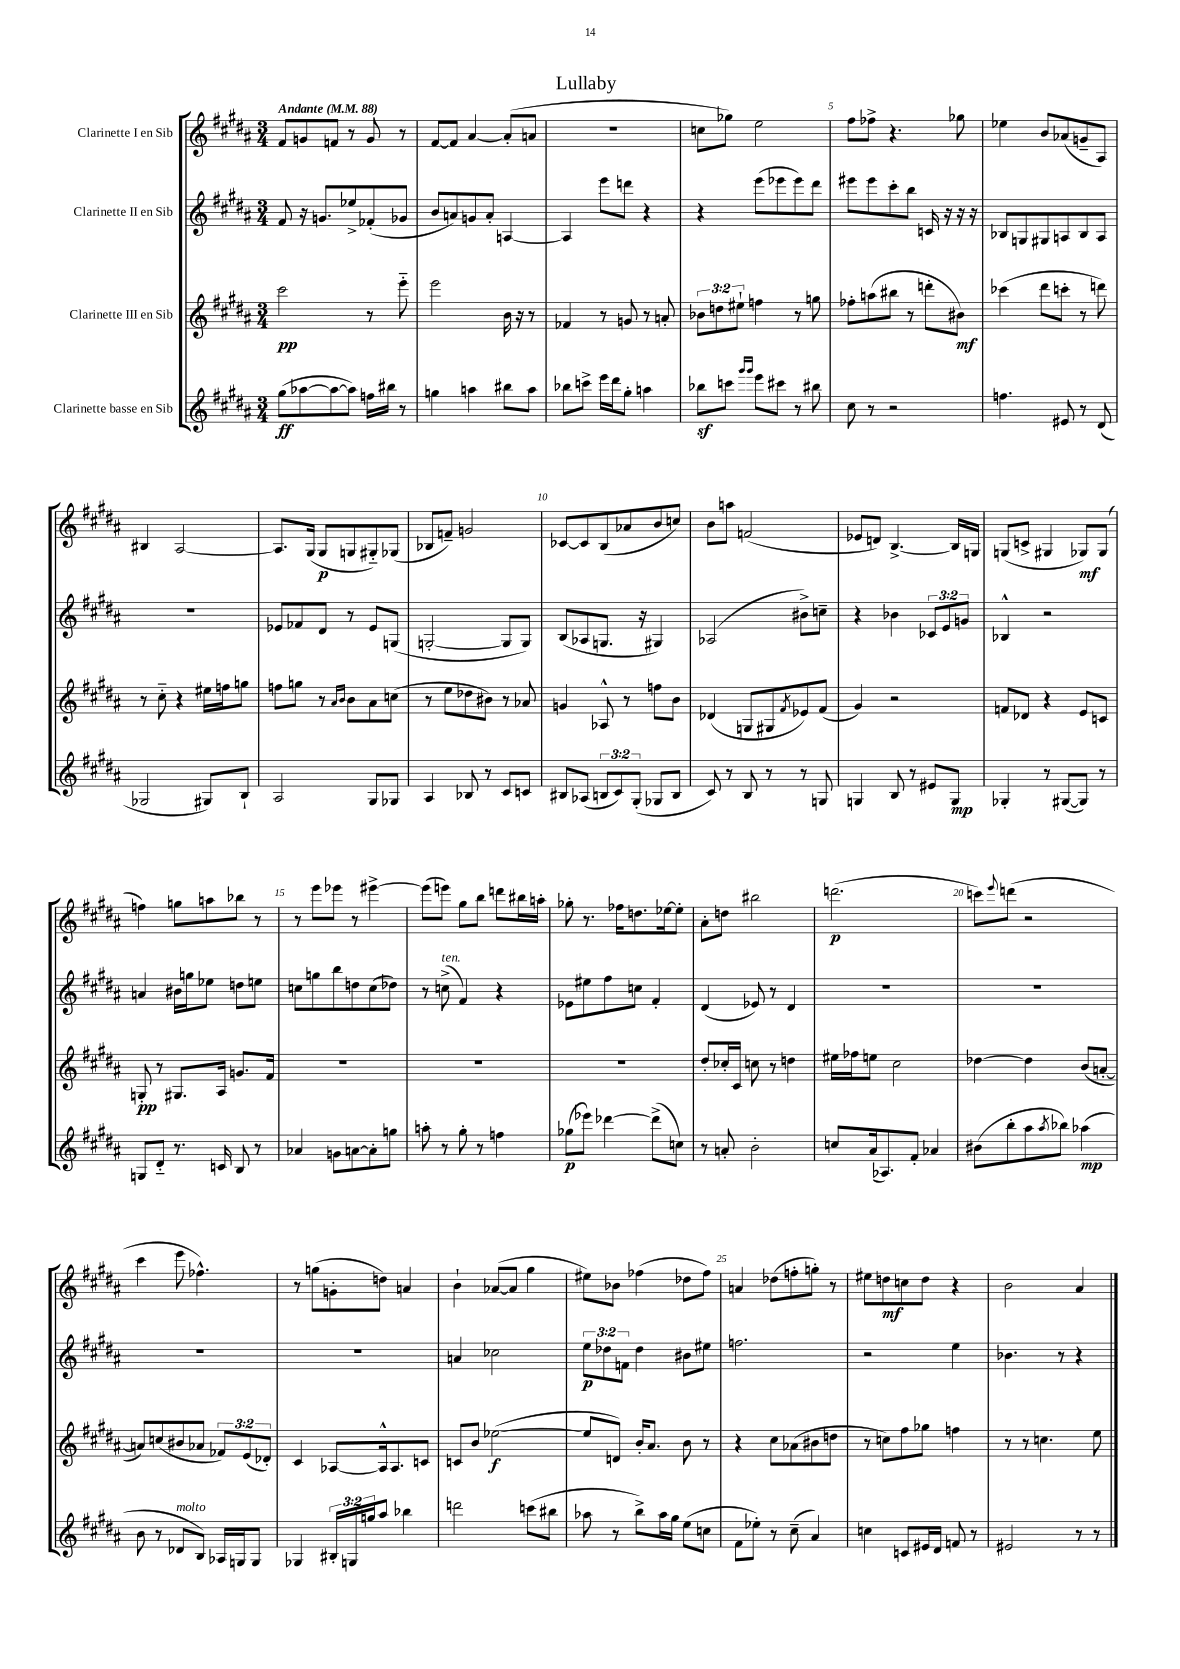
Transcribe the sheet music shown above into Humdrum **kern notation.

**kern	**kern	**kern	**kern
*staff4	*staff3	*staff2	*staff1
*clefG2	*clefG2	*clefG2	*clefG2
*k[f#c#g#d#a#]	*k[f#c#g#d#a#]	*k[f#c#g#d#a#]	*k[f#c#g#d#a#]
*M3/4	*M3/4	*M3/4	*M3/4
*MM88	*MM88	*MM88	*MM88
(8gg#\L	2ccc#\	8f#/	8f#/L
[8aa-\	.	16r	8g/
.	.	8.g/L	.
8aa-\_	.	.	8f/J
8aa-\]J)	.	8ee-^/	8r
16ff\LL	8r	(8f-'/	8g/
16bb#\JJ	.	.	.
8r	8eee'~\	8g-/J	8r
=	=	=	=
4gg\	2eee\	8b/L	[8f#/L
.	.	8a/)	8f#/]J
4aa\	.	8g/	[4a#/
.	.	8a'/J	.
8bb#\L	16b\	[4A/	(8a#'/]L
.	16r	.	.
8aa\J	8r	.	8a/J
=	=	=	=
8bb-\L	4f-/	4A/]	2.r
8ccc^\J	.	.	.
16eee\LL	8r	8eee\L	.
16ddd#\J	.	.	.
8gg#'\J	8g/	8ddd\J	.
4aa\	8r	4r	.
.	8a'/	.	.
=	=	=	=
8bb-\L	12b-\L	4r	8cc\L
.	12dd\	.	.
8ccc\J	.	.	8gg-\J)
.	12ee#`\J	.	.
16qqggg#/LL	.	.	.
16qqggg#/JJ	.	.	.
8eee\L	4ff\	(8eee\L	2ee\
8ccc#\J	.	8eee-\	.
8r	8r	8eee-\)	.
8bb#\	8gg\	8ddd#\J	.
=	=	=	=
8cc#\	8ff-'\L	8eee#\L	8ff#\L
8r	(8aa\	8eee#\	8ff-^\J
2r	8bb#\J	8ccc#'\	4.r
.	8r	8bb\J	.
.	8ddd'\L	16c/	.
.	.	16r	.
.	8b#\J)	16r	8gg-\
.	.	16r	.
=	=	=	=
4.ff\	(4ccc-\	8B-/L	4ee-\
.	.	8G/	.
.	8ddd#\L	8G#/	8b/L
8e#/	8ccc'\J	8A/	(8a-/
8r	8r	8B-/	8g~/
(8d#/	8ddd\)	8A/J	8A#/J)
=	=	=	=
2G-/	8r	2.r	4B#/
.	8cc#'~\	.	.
.	4r	.	[2A#/
8G#/L)	16ee#\LL	.	.
.	16ff\J	.	.
8B`/J	8gg\J	.	.
=	=	=	=
2A#/	8ff\L	8e-/L	8.A#/]L
.	8gg\J	8f-/	.
.	.	.	(16G#/Jk
.	8r	8d#/J	8G#/L
.	16qqa#/LL	.	.
.	16qqb/JJ	.	.
.	8b\L	8r	8G/
8G#/L	8a#\	8e-/L	8G#'~/)
8G-/J	(8cc\J	(8G/J	(8G-/J
=	=	=	=
4A#/	8r	[2G'/	8B-/L
.	8ee\L	.	8f~/J)
8B-/	8dd-\	.	2g/
8r	8b#\J)	.	.
8c#/L	8r	8G/]L	.
8c/J	8a-/	8G/J)	.
=	=	=	=
8B#/L	4g/	(8B/L	[8c-/L
(8A-/J	.	8A-/	8c-/]
12B/L	8A-^^/	8.G/J	(8B/
12c#/)	.	.	.
.	8r	.	8a-/
(12G#'/J	.	.	.
.	.	16r	.
8G-/L	8ff\L	4G#/)	8b/
8B/J	8b\J	.	8cc/J)
=	=	=	=
8c#/)	(4d-/	(2A-/	8b\L
8r	.	.	8aa\J
8B/	8G/L	.	(2f/
8r	8G#/	.	.
.	8qf#/	.	.
8r	8e-/)	8b#^\L)	.
8G/	(8f#/J	8cc~\J	.
=	=	=	=
4G/	4g#/)	4r	8e-/L
.	.	.	8d/J)
8B/	2r	4b-\	[4.B^/
8r	.	.	.
8e#/L	.	12c-/L	.
.	.	12e/	.
8G/J	.	.	16B/]LL
.	.	12g/J	.
.	.	.	16G/JJ
=	=	=	=
4G-'/	8f/L	4B-^^/	(8G/L
.	8d-/J	.	8c^/J
8r	4r	2r	4G#/
([8G#/L	.	.	.
8G#/]J)	8e/L	.	8G-/L)
8r	8c/J	.	(8G-/J
=	=	=	=
8G/L	8G'/	4a/	4ff\)
8d#'~/J	8r	.	.
8.r	8.G#/L	16b#\LL	8gg\L
.	.	16gg\J	.
.	.	8ee-\J	8aa\
16c/	16A#/Jk	.	.
8B/	8.g/L	8dd\L	8bb-\J
8r	.	8ee\J	8r
.	16f#/Jk	.	.
=	=	=	=
4a-/	2.r	8cc\L	8r
.	.	8gg\	8eee\L
8g\L	.	8bb\	8eee-\J
[8a\	.	8dd\	8r
8a'\]	.	(8cc\	[4eee#^\
8gg\J	.	8dd-\J)	.
=	=	=	=
8aa'\	2.r	8r	(8eee#\]L
8r	.	(8cc^\	8eee\J)
8gg#'\	.	4f#/)	8gg#\L
8r	.	.	8bb\J
4ff\	.	4r	8ddd\L
.	.	.	16bb#\L
.	.	.	16aa'\JJ
=	=	=	=
(8gg-\L	2.r	8e-\L	8gg-'\
8eee-\J)	.	8ee#\	8.r
[4ddd-\	.	8ff#\	.
.	.	.	16ff-\LK
.	.	8cc\J	8.dd\
(8ddd-^\]L	.	4f#'/	.
.	.	.	[16ee-\k
8cc\J)	.	.	8ee-'\]J
=	=	=	=
8r	8dd#'/L	(4d#/	8a#'\L
8a'/	16cc-'/L	.	8dd\J
.	16c#/JJ	.	.
2b'\	8cc\	8e-/)	2bb#\
.	8r	8r	.
.	4dd\	4d#/	.
=	=	=	=
8cc/L	16ee#\LL	2.r	(2.ddd\
.	16ff-\J	.	.
(16a#/k	8ee\J	.	.
8.A-/)	.	.	.
.	2cc#\	.	.
8f#'/J	.	.	.
4a-/	.	.	.
=	=	=	=
(8b#\L	[4dd-\	2.r	8ccc\L)
.	.	.	8qqeee/
8bb'\	.	.	(8ddd\J
8aa#\	4dd-\]	.	2r
8qaa#/	.	.	.
8bb-\J)	.	.	.
(4aa-\	(8b/L	.	.
.	[8a'/J	.	.
=	=	=	=
8b\	8a/]L)	2.r	4ccc#\
8r	(8cc/	.	.
8d-/L	8b#/	.	8eee\
8B/J)	8a-/J	.	4.ff-^^\)
16A-/LL	12f-/L)	.	.
16G/J	.	.	.
.	(12e/	.	.
8G/J	.	.	.
.	12d-'/J)	.	.
=	=	=	=
4G-/	4c#/	2.r	8r
.	.	.	(8gg\L
24B#'/LL	[8A-/L	.	8g'\
24G/	.	.	.
24gg/J	.	.	.
8aa#/J	16A-^^/]k	.	8dd\J)
.	8.A-/	.	.
4bb-\	.	.	4a/
.	8c/J	.	.
=	=	=	=
2ddd\	8c/L	4a/	4b`\
.	8b/J	.	.
.	([2ee-\	2cc-\	([8a-/L
.	.	.	8a-/]J
(8ccc\L	.	.	4gg#\
8bb#\J	.	.	.
=	=	=	=
8aa-\	8ee-/]L	12ee\L	8ee#\L)
.	.	12dd-\	.
8r	8d/J)	.	8b-\J
.	.	12f\J	.
8bb^\L)	16b'/LK	4dd-\	(4ff-\
.	8.a#/J	.	.
16aa-\L	.	.	.
16gg#\JJ	.	.	.
(8ee\L	8b\	8b#\L	8dd-\L
8cc\J	8r	8ee#\J	8ff-\J)
=	=	=	=
8f#\L	4r	2.ff\	4a/
8ee-'\J)	.	.	.
8r	8cc#\L	.	(8dd-\L
(8cc#~\	(8a-\	.	8ff'\
4a#/)	8b#\	.	8gg'\J)
.	8dd\J	.	8r
=	=	=	=
4cc\	8r	2r	8ee#\L
.	8cc\L)	.	8dd\
8c/L	8ff#\	.	8cc\
16e#/L	8gg-\J	.	8dd\J
16d#/JJ	.	.	.
8f/	4ff\	4ee\	4r
8r	.	.	.
=	=	=	=
2e#/	8r	4.b-\	2b\
.	8r	.	.
.	4.cc\	.	.
.	.	8r	.
8r	.	4r	4a#/
8r	8ee\	.	.
==	==	==	==
*-	*-	*-	*-
